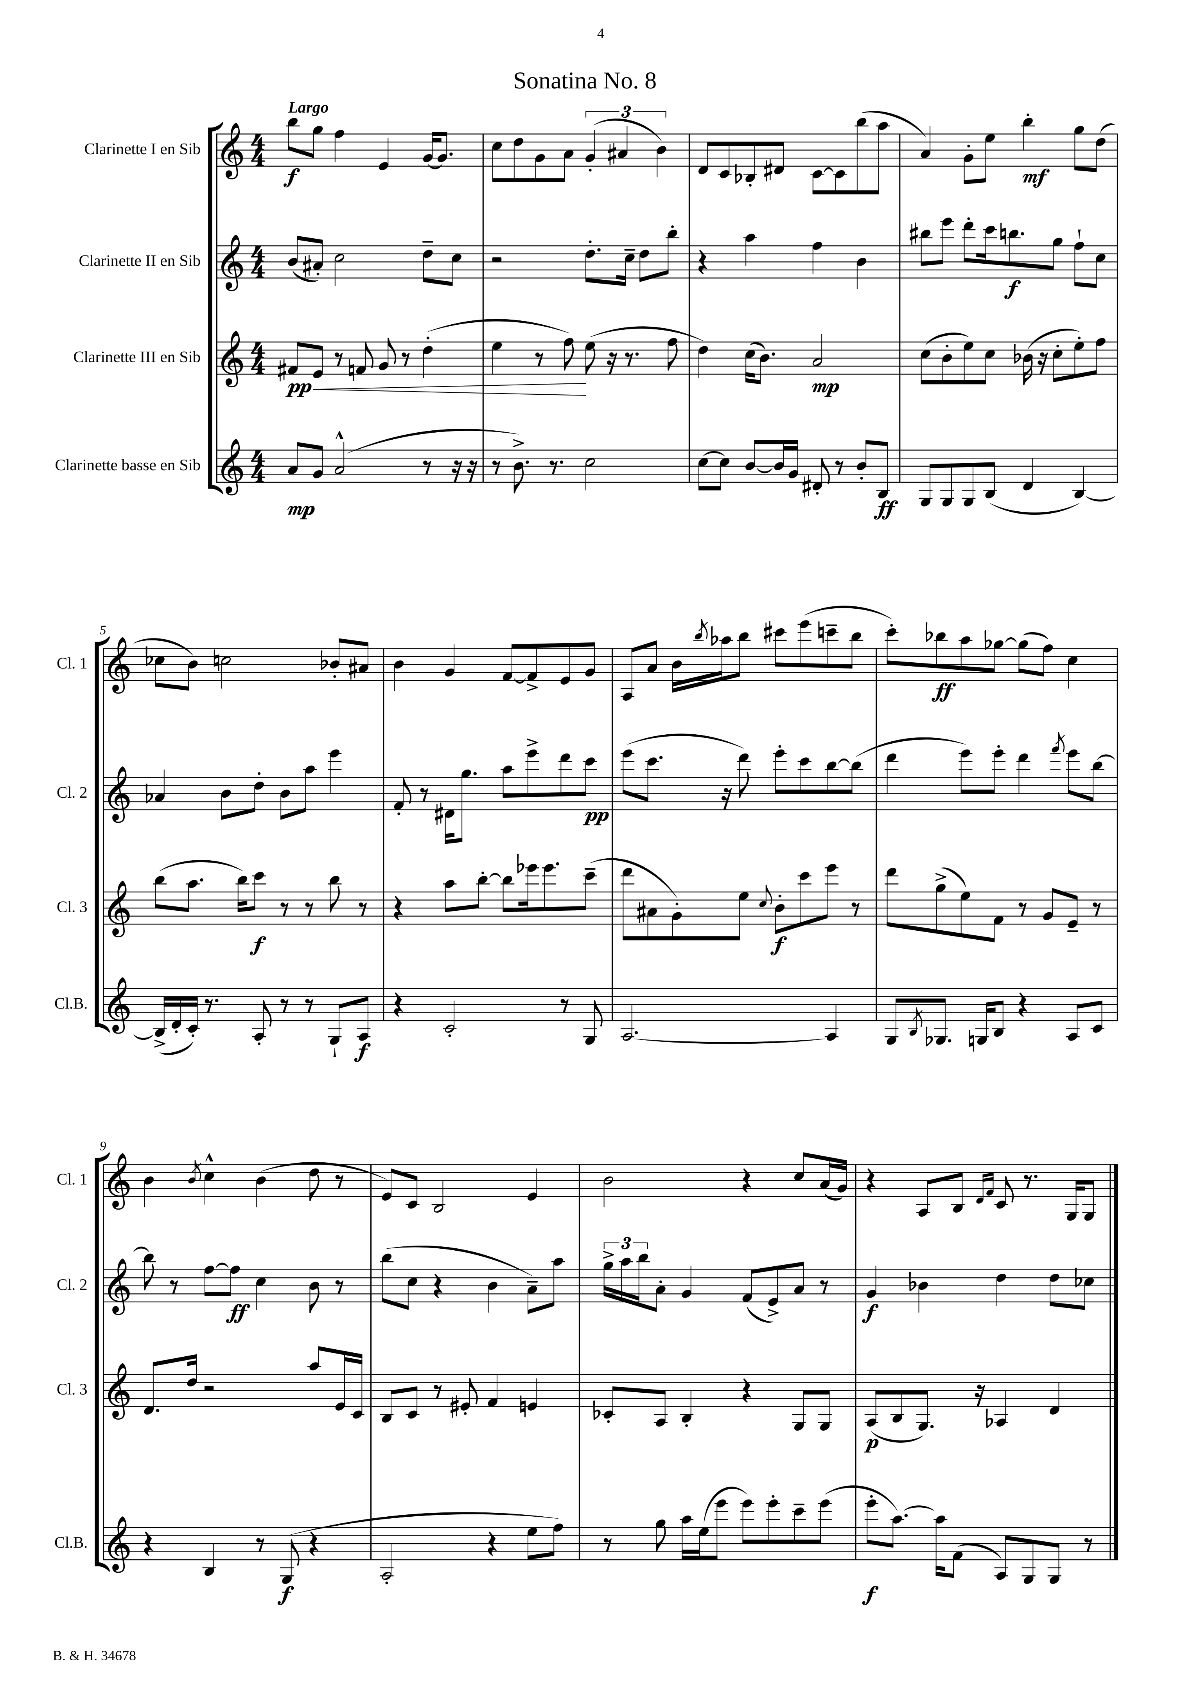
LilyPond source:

\header { title = "Sonatina No. 8" }
<<
\new StaffGroup <<
\new Staff = "s0" \with { instrumentName = "Clarinette I en Sib" shortInstrumentName = "Cl. 1" } {
    \clef treble \key c \major \numericTimeSignature \time 4/4 \tempo "Largo"
    b''8\f g''8 f''4 e'4 g'16~ g'8. |
    c''8 d''8 g'8 a'8 \tuplet 3/2 { g'4-.( ais'4 b'4) } |
    d'8 c'8 bes8-. dis'8 c'8~ c'8 b''8( a''8 |
    a'4) g'8-. e''8 b''4-.\mf g''8 d''8( |
    ces''8 b'8) c''2 bes'8-. ais'8 |
    b'4 g'4 f'8~ f'8-> e'8 g'8 |
    a8 a'8 b'16 \acciaccatura { b''8 } aes''16 b''8 cis'''8 e'''8( c'''8-- b''8 |
    c'''8-.) bes''8\ff a''8 ges''8~ ges''8( f''8) c''4 |
    b'4 \acciaccatura { b'8 } c''4-^ b'4( d''8 r8 |
    e'8) c'8 b2 e'4 |
    b'2 r4 c''8 a'16( g'16) |
    r4 a8 b8 \grace { d'16 f'16 } c'8 r8. g16 g8 \bar "|." |
}
\new Staff = "s1" \with { instrumentName = "Clarinette II en Sib" shortInstrumentName = "Cl. 2" } {
    \clef treble \key c \major \numericTimeSignature \time 4/4
    b'8( ais'8-.) c''2 d''8-- c''8 |
    r2 d''8.-. c''16-- d''8 b''8-. |
    r4 a''4 f''4 b'4 |
    bis''8 e'''8 d'''8-. c'''16 b''8.\f g''8 f''8-! c''8 |
    aes'4 b'8 d''8-. b'8 a''8 e'''4 |
    f'8-. r8 dis'16 g''8. a''8 e'''8-> d'''8 c'''8\pp |
    e'''8( c'''8. r16 d'''8) e'''8-. c'''8 b''8~ b''8( |
    d'''4 e'''8) e'''8-. d'''4 \acciaccatura { f'''8 } e'''8 b''8~ |
    b''8 r8 f''8~ f''8\ff c''4 b'8 r8 |
    b''8( c''8 r4 b'4 a'8--) a''8 |
    \tuplet 3/2 { g''16-> a''16 b''16 } a'8-. g'4 f'8( e'8->) a'8 r8 |
    g'4\f bes'4 d''4 d''8 ces''8 \bar "|." |
}
\new Staff = "s2" \with { instrumentName = "Clarinette III en Sib" shortInstrumentName = "Cl. 3" } {
    \clef treble \key c \major \numericTimeSignature \time 4/4
    fis'8\pp e'8\< r8 f'8 g'8 r8 d''4-.( |
    e''4 r8 f''8\!) e''8( r16 r8. f''8 |
    d''4) c''16( b'8.) a'2\mp |
    c''8( b'8-. e''8) c''8 bes'16( r16 c''8-. e''8-.) f''8 |
    b''8( a''8. b''16) c'''8\f r8 r8 b''8 r8 |
    r4 a''8 b''8~-. b''8 ees'''16 ees'''8. c'''8--( |
    d'''8 ais'8 g'8-.) e''8 \appoggiatura { c''8 } b'8-.\f c'''8 e'''8 r8 |
    d'''8 g''8->( e''8) f'8 r8 g'8 e'8-- r8 |
    d'8. d''16 r2 a''8 e'16 c'16 |
    b8 c'8 r8 eis'8-. f'4 e'4 |
    ces'8-. a8 b4-. r4 g8 g8 |
    a8\p( b8 g8.) r16 aes4 d'4 \bar "|." |
}
\new Staff = "s3" \with { instrumentName = "Clarinette basse en Sib" shortInstrumentName = "Cl.B." } {
    \clef treble \key c \major \numericTimeSignature \time 4/4
    a'8\mp g'8 a'2-^( r8 r16 r16 |
    r8 b'8.->) r8. c''2 |
    c''8~ c''8 b'8~ b'16 g'16 dis'8-. r8 b'8-. b8\ff |
    g8 g8 g8 b8( d'4 b4~) |
    b16->( d'16-. c'16-.) r8. a8-. r8 r8 g8-! a8\f |
    r4 c'2-. r8 g8 |
    a2.~ a4 |
    g8 \acciaccatura { b8 } ges8. g16 b8 r4 a8 c'8 |
    r4 b4 r8 g8\f( r4 |
    a2-. r4 e''8 f''8) |
    r8 g''8 a''16 e''16( e'''8 e'''8) e'''8-. c'''8-- e'''8( |
    e'''8-.\f a''8.~) a''16 f'8( a8) g8 g8 r8 \bar "|." |
}
>>
>>
